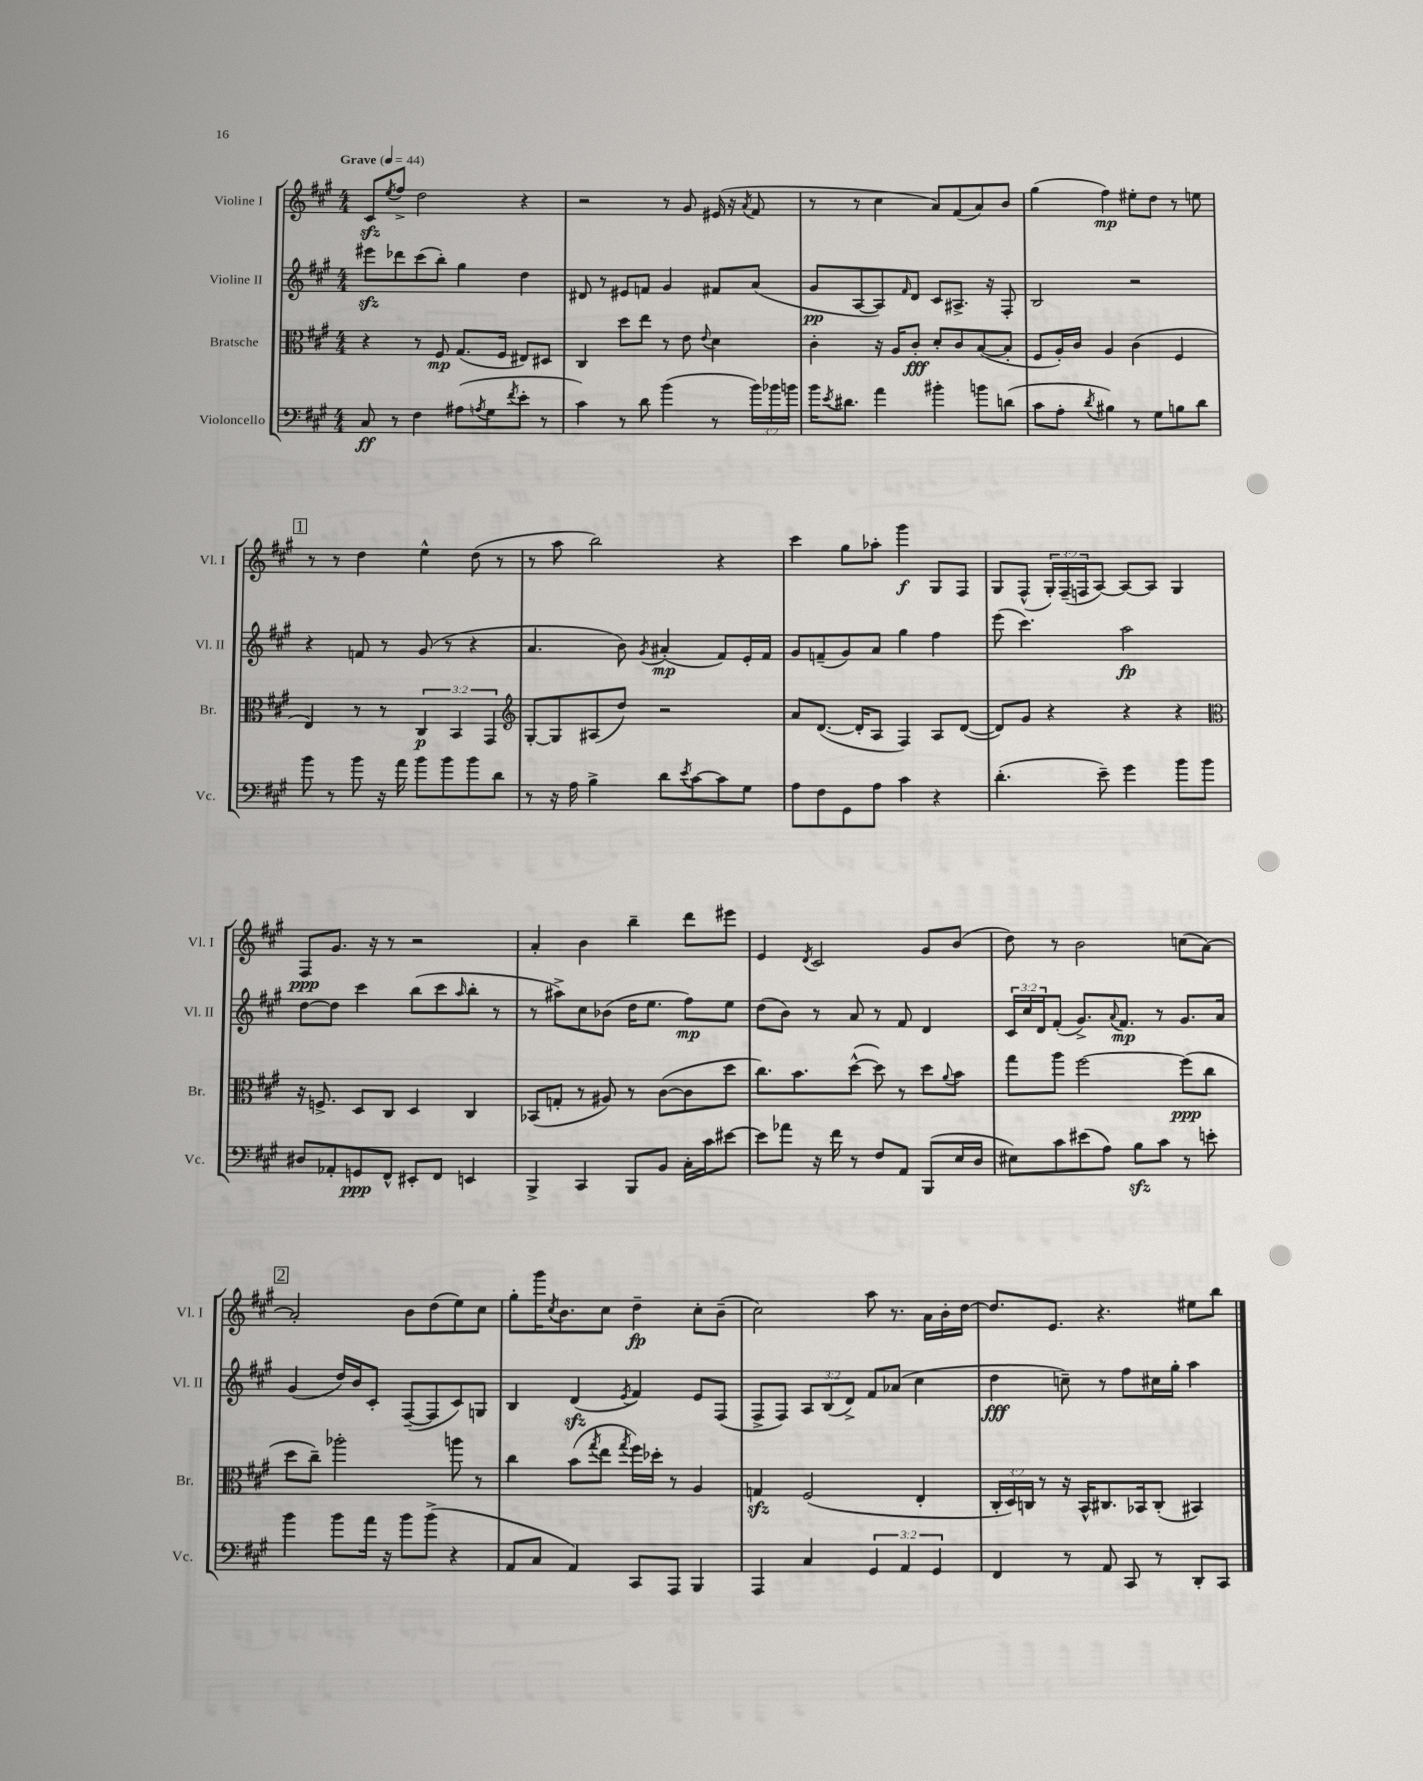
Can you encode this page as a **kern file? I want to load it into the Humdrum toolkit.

**kern	**dynam	**kern	**dynam	**kern	**dynam	**kern	**dynam
*part4	*part4	*part3	*part3	*part2	*part2	*part1	*part1
*staff4	*staff4	*staff3	*staff3	*staff2	*staff2	*staff1	*staff1
*I"Violoncello	*	*I"Bratsche	*	*I"Violine II	*	*I"Violine I	*
*I'Vc.	*	*I'Br.	*	*I'Vl. II	*	*I'Vl. I	*
*clefF4	*	*clefC3	*	*clefG2	*	*clefG2	*
*k[f#c#g#]	*	*k[f#c#g#]	*	*k[f#c#g#]	*	*k[f#c#g#]	*
*M4/4	*	*M4/4	*	*M4/4	*	*M4/4	*
*MM44	*	*MM44	*	*MM44	*	*MM44	*
=1	=1	=1	=1	=1	=1	=1	=1
!	!	!	!	!	!	!LO:TX:a:B:t=Grave	!
8C#/	ff	4r	.	8eee#Xzz\L	.	8c#zz/L	.
.	.	.	.	.	.	8qee/	.
8r	.	.	.	8ddd-X\	.	8ff#^/J	.
4F#\	.	8r	.	(8ccc#\	.	2dd\	.
.	.	8F#/	mp	8bb'\J)	.	.	.
(8A#X\L	.	(8.G#/L	.	4gg#\	.	.	.
8qAn/	.	.	.	.	.	.	.
8G#\	.	.	.	.	.	.	.
.	.	16F#/Jk	.	.	.	.	.
8qf#/	.	.	.	.	.	.	.
8e'\J	.	8E#X/L)	.	4dd\	.	4r	.
8r	.	8D#X/J	.	.	.	.	.
=2	=2	=2	=2	=2	=2	=2	=2
4c#\)	.	4C#/	.	8d#X/	.	2r	.
.	.	.	.	8r	.	.	.
8r	.	8dd\L	.	8e#X/L	.	.	.
8d\	.	8ee\J	.	8fn/J	.	.	.
(4b\	.	8r	.	4g#/	.	8r	.
.	.	8e\	.	.	.	8g#/	.
.	.	8qqe/	.	.	.	.	.
8r	.	4d\	.	8f#X/L	.	(16e#X/	.
.	.	.	.	.	.	16r	.
.	.	.	.	.	.	8qa/	.
24b\LL)	.	.	.	(8a/J	.	8f#/	.
24b-X\	.	.	.	.	.	.	.
24bn\JJ	.	.	.	.	.	.	.
=3	=3	=3	=3	=3	=3	=3	=3
16b\KL	.	4c#'\	.	8g#/L	pp	8r	.
8qe/	.	.	.	.	.	.	.
8.d#X\J	.	.	.	.	.	.	.
.	.	.	.	[8A/	.	8r	.
4a\	.	16r	.	8A/])	.	4cc#\	.
.	.	16A/KL	.	.	.	.	.
.	.	.	.	16qqf#/	.	.	.
.	.	8c#'/J	fff	8d/J	.	.	.
4b#X'\	.	8d'/L	.	8c#/L	.	8a/L)	.
.	.	8c#/	.	8.A#X^/J	.	(8f#/	.
8bn\L	.	([8B/	.	.	.	8a/)	.
.	.	.	.	16r	.	.	.
(8dn\J	.	8B'/J]	.	8F#'/	.	8b/J	.
=4	=4	=4	=4	=4	=4	=4	=4
8c#\L	.	8F#/L	.	2B/	.	(4gg#\	.
8A'\J	.	16A'/L)	.	.	.	.	.
.	.	16c#/JJ	.	.	.	.	.
8qd/	.	.	.	.	.	.	.
4B#X\)	.	4A/	.	.	.	4ff#\)	mp
8r	.	(4c#\	.	2r	.	8ee#X'\L	.
8G#\L	.	.	.	.	.	8dd\J	.
8Bn\	.	4F#/	.	.	.	8r	.
8d\J	.	.	.	.	.	8een\	.
!!LO:LB:g=z
!!LO:REH:place=s1:t=1
=5	=5	=5	=5	=5	=5	=5	=5
8b\	.	4E/)	.	4r	.	8r	.
8r	.	.	.	.	.	8r	.
8b\	.	8r	.	8fn/	.	4dd\	.
16r	.	8r	.	8r	.	.	.
16a\	.	.	.	.	.	.	.
8b\L	.	6C#/	p	(8g#/	.	4ee^^\	.
8b\	.	.	.	8r	.	.	.
.	.	6BB/	.	.	.	.	.
8b\	.	.	.	4r	.	(8dd\	.
.	.	6GG#/	.	.	.	.	.
8d\J	.	.	.	.	.	8r	.
=6	=6	=6	=6	=6	=6	=6	=6
*	*	*clefG2	*	*	*	*	*
8r	.	[8G#'/L	.	4.a/	.	8r	.
16r	.	8G#/]	.	.	.	8aa\	.
16A\	.	.	.	.	.	.	.
4B^\	.	(8A#X/	.	.	.	2bb\)	.
.	.	8dd/J)	.	8b\)	.	.	.
.	.	.	.	8qg#/	.	.	.
8d\L	.	2r	.	(4a#X'/	mp	.	.
8qe/	.	.	.	.	.	.	.
[8c#\	.	.	.	.	.	.	.
8c#\]	.	.	.	8f#/L)	.	4r	.
8G#\J	.	.	.	16e'/L	.	.	.
.	.	.	.	16f#/JJ	.	.	.
=7	=7	=7	=7	=7	=7	=7	=7
8A\L	.	8a/L	.	8g#/L	.	4ccc#\	.
8F#\	.	([8.d/J	.	(8fn~/	.	.	.
8GG#\	.	.	.	8g#/)	.	8gg#\L	.
.	.	16d'/KL]	.	.	.	.	.
8A\J	.	8A/J	.	8a/J	.	8aa-X'\J	.
4c#\	.	4F#/)	.	4gg#\	.	4ggg#\	f
4r	.	8A/L	.	4ff#\	.	8G#/L	.
.	.	([8d/J	.	.	.	8F#/J	.
=8	=8	=8	=8	=8	=8	=8	=8
(4.d'\	.	8d/L])	.	(8eee\	.	8G#/L	.
.	.	8g#/J	.	4.ccc#\)	.	(8F#^^/J	.
.	.	4r	.	.	.	24G#'/LL)	.
.	.	.	.	.	.	(24F#~/	.
.	.	.	.	.	.	24Fn/J	.
8e~\)	.	.	.	.	.	[8A/J)	.
4g#\	.	4r	.	2aa\	fp	8A/L_	.
.	.	.	.	.	.	8A/J]	.
8b\L	.	4r	.	.	.	4G#/	.
8b\J	.	.	.	.	.	.	.
!!LO:LB:g=z
=9	=9	=9	=9	=9	=9	=9	=9
*	*	*clefC3	*	*	*	*	*
8D#X/L	.	16r	.	[8dd\L	.	8F#/L	ppp
.	.	8.Fn^/	.	.	.	.	.
8AA-X'/	.	.	.	8dd\J]	.	8.g#/J	.
8GGn/	ppp	8D/L	.	4ccc#\	.	.	.
.	.	.	.	.	.	16r	.
8FF#^^/J	.	8C#/J	.	.	.	8r	.
8EE#X'/L	.	4D/	.	(8bb\L	.	2r	.
8FF#/J	.	.	.	8ccc#\	.	.	.
.	.	.	.	16qqaa/	.	.	.
4EEn/	.	4C#/	.	8bb'\J	.	.	.
.	.	.	.	8r	.	.	.
=10	=10	=10	=10	=10	=10	=10	=10
4BBB^/	.	(8BB-X/L	.	8r	.	4a'/	.
.	.	8Gn'/J	.	8aa#X^\L)	.	.	.
4CC#/	.	8r	.	8cc#\	.	4b\	.
.	.	8A#X/)	.	(8b-X\J	.	.	.
8BBB/L	.	8r	.	16dd\KL	.	4bb~\	.
.	.	.	.	8.ee\J	.	.	.
8BB/J	.	([8c#\L	.	.	.	.	.
16C#'\LL	.	8c#\]	.	8ff#\L)	mp	8ddd\L	.
16c#\J	.	.	.	.	.	.	.
[8e#X\J	.	8dd\J	.	8ee\J	.	8eee#X\J	.
=11	=11	=11	=11	=11	=11	=11	=11
8e#\L]	.	8.cc#\L)	.	(8dd\L	.	4e/	.
8a-X\J	.	.	.	8b\J)	.	.	.
.	.	8.b\	.	.	.	.	.
.	.	.	.	.	.	8qd/	.
16r	.	.	.	8r	.	2c#/	.
16f#\	.	.	.	.	.	.	.
8r	.	([8dd^^\J	.	8a/	.	.	.
8F#/L	.	8dd\])	.	8r	.	.	.
8AA/J	.	8r	.	8f#/	.	.	.
(8BBB/L	.	8dd\L	.	4d/	.	8g#/L	.
.	.	8qqa/	.	.	.	.	.
16E/L	.	8b\J	.	.	.	(8b/J	.
16D/JJ	.	.	.	.	.	.	.
=12	=12	=12	=12	=12	=12	=12	=12
8E#X\L)	.	8gg#\L	.	24c#/LL	.	8dd\)	.
.	.	.	.	24cc#/	.	.	.
.	.	.	.	24d/J	.	.	.
8c#\	.	8aa\J	.	(8f#'/J	.	8r	.
(8e#X\	.	[2ff#\	.	8.g#^/L)	.	2b\	.
8A\J)	.	.	.	.	.	.	.
.	.	.	.	8qqa/	.	.	.
.	.	.	.	8.f#/J	mp	.	.
8Bzz\L	.	.	.	.	.	.	.
8c#\J	.	.	.	8r	.	.	.
8r	.	(8ff#\L]	ppp	8.g#/L	.	(8ccn\L	.
8en'\	.	8cc#\J	.	.	.	[8a\J)	.
.	.	.	.	16a/Jk	.	.	.
!!LO:LB:g=z
!!LO:REH:place=s1:t=2
=13	=13	=13	=13	=13	=13	=13	=13
4b\	.	8dd\L	.	(4g#/	.	2a'/]	.
.	.	8cc#~\J)	.	.	.	.	.
8b\L	.	2aa-X'\	.	16dd/LL)	.	.	.
.	.	.	.	16b/J	.	.	.
16a\Jk	.	.	.	8c#'/J	.	.	.
16r	.	.	.	.	.	.	.
8b\L	.	.	.	([8F#~/L	.	8b\L	.
(8b^\J	.	.	.	8F#/]	.	(8dd\	.
4r	.	8aan\	.	8c#/)	.	8ee\)	.
.	.	8r	.	8Gn/J	.	8cc#\J	.
=14	=14	=14	=14	=14	=14	=14	=14
8AA/L	.	4cc#\	.	4B/	.	8gg#'\L	.
8C#/J	.	.	.	.	.	16ggg#\K	.
.	.	.	.	.	.	8qcc#/	.
.	.	.	.	.	.	8.b\	.
4AA/)	.	(8b\L	.	(4dzz/	.	.	.
.	.	8qgg#/	.	.	.	.	.
.	.	8ee\J	.	.	.	8cc#\J	.
.	.	8qgg#/	.	8qe/	.	.	.
8CC#/L	.	16ff#\LL)	.	4f#/)	.	4dd~\	fp
.	.	16dd-X'\JJ	.	.	.	.	.
8AAA/J	.	8r	.	.	.	.	.
4BBB/	.	4A/	.	8e/L	.	8cc#'\L	.
.	.	.	.	(8F#/J	.	(8b~\J	.
=15	=15	=15	=15	=15	=15	=15	=15
4AAA/	.	4Gnzz/	.	8F#^/L	.	2cc#\)	.
.	.	.	.	8F#/J)	.	.	.
4C#/	.	(2F#/	.	12A/L	.	.	.
.	.	.	.	(12B/	.	.	.
.	.	.	.	12d^/J)	.	.	.
6GG#/	.	.	.	8f#/L	.	8aa\	.
.	.	.	.	(8a-X/J	.	8.r	.
6AA/	.	.	.	.	.	.	.
.	.	4E'/	.	4cc#\	.	.	.
.	.	.	.	.	.	16a\LL	.
6GG#/	.	.	.	.	.	.	.
.	.	.	.	.	.	16b'\	.
.	.	.	.	.	.	[16dd\JJ	.
=16	=16	=16	=16	=16	=16	=16	=16
4FF#/	.	24C#'/LL	.	4dd\	fff	8.dd/L]	.
.	.	24D/)	.	.	.	.	.
.	.	24Cn/JJ	.	.	.	.	.
.	.	8r	.	.	.	.	.
.	.	.	.	.	.	8.e/J	.
8r	.	16r	.	8ccn~\)	.	.	.
.	.	16BB^^/KL	.	.	.	.	.
8AA/	.	8.C#X/	.	8r	.	4.r	.
8CC#/	.	.	.	8ff#\L	.	.	.
.	.	16BB-X/k	.	.	.	.	.
8r	.	(8C#'/J	.	16cc#X\L	.	.	.
.	.	.	.	16gg#'\JJ	.	.	.
8DD'/L	.	4BB#X/)	.	4aa\	.	8ee#X\L	.
8CC#/J	.	.	.	.	.	8bb\J	.
==	==	==	==	==	==	==	==
*-	*-	*-	*-	*-	*-	*-	*-
